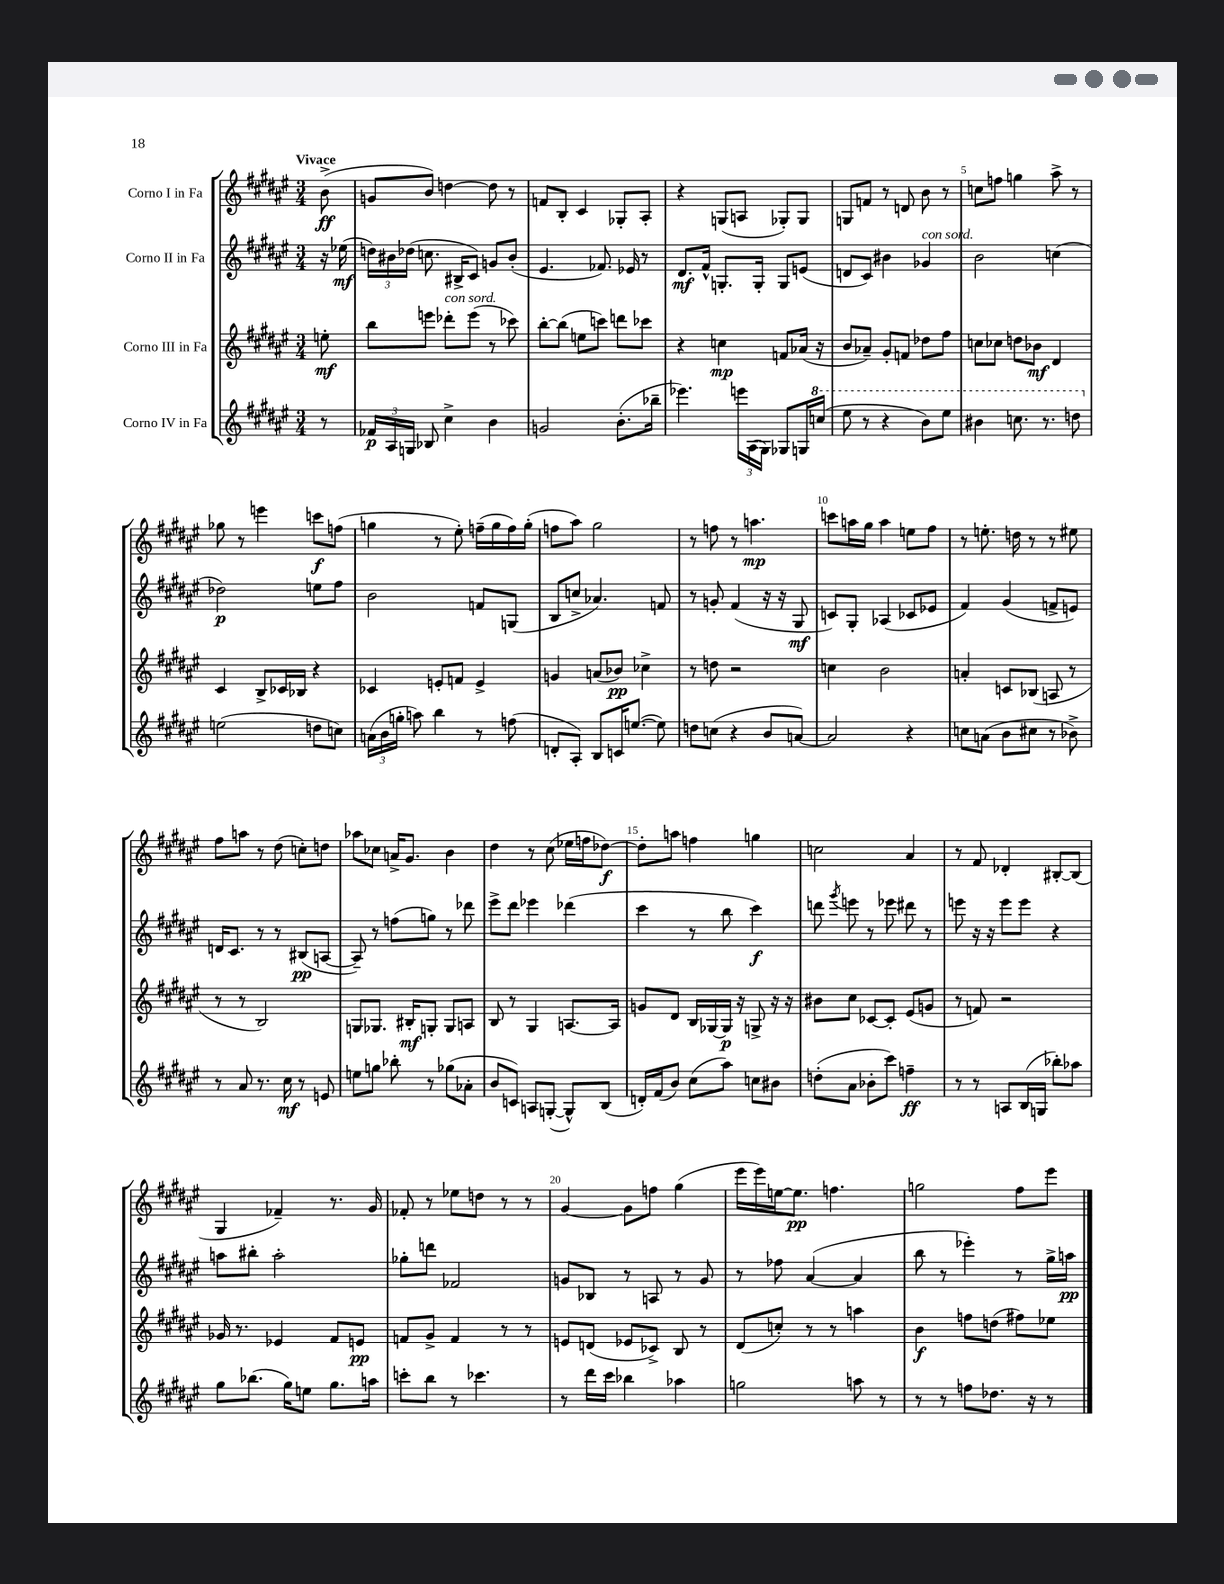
<<
\new StaffGroup <<
\new Staff = "s0" \with { instrumentName = "Corno I in Fa" } {
    \clef treble \key fis \major \numericTimeSignature \time 3/4 \partial 8 \tempo "Vivace"
    \autoBeamOff b'8->\ff( |
    g'8[ b'8]) d''4~ d''8 r8 |
    f'8[ b8]-. cis'4 ges8[-. ais8]-. |
    r4 g8[( a8] ges8[-.) ges8] |
    g8[ f'8] r8 d'8 b'8 r8 |
    c''8[ f''8] g''4 ais''8-> r8 |
    ges''8 r8 e'''4 c'''8[\f f''8]( |
    g''4 r8 eis''8-.) f''16[--( g''16 f''16) g''16]-.( |
    f''8[ ais''8]) gis''2 |
    r8 f''8 r8 a''4.\mp |
    c'''8[ a''16 gis''16] a''4 e''8[ fis''8] |
    r8 e''8.-. d''16 r8 r8 eis''8 |
    fis''8[ a''8] r8 dis''8( c''8[-.) d''8] |
    aes''8[ ces''8] a'16[-> gis'8.] b'4 |
    dis''4 r8 cis''8( ees''16[ f''16 des''8]~\f) |
    des''8[-. a''8] f''4 g''4 |
    c''2 ais'4 |
    r8 fis'8 des'4-. bis8[~-. bis8]( |
    gis4 fes'4--) r8. gis'16 |
    fes'8-. r8 ees''8[ d''8] r8 r8 |
    gis'4~ gis'8[ f''8] gis''4( |
    eis'''16[ eis'''16) e''16~ e''8.]\pp f''4. |
    g''2 fis''8[ eis'''8] \bar "|." |
}
\new Staff = "s1" \with { instrumentName = "Corno II in Fa" } {
    \clef treble \key fis \major \numericTimeSignature \time 3/4 \partial 8
    \autoBeamOff r16 ees''16\mf( |
    \tuplet 3/2 { d''16[) bis'16 des''16]( } c''8. bis16[-> cis'8]) g'8[ bis'8]-.( |
    eis'4. fes'8.) ees'16 r8 |
    dis'8.[\mf fis'16]-^ g8.[-. g16]-. g8[ e'8]( |
    d'8[ cis'8]) bis'4 ges'4^\markup { \italic "con sord." } |
    b'2 c''4( |
    des''2\p) e''8[ fis''8] |
    b'2 f'8[ g8]( |
    b8[ c''8]-> aes'4.) f'8 |
    r8 g'8-. fis'4( r16 r16 gis8\mf |
    c'8[) gis8]-. aes4( ces'8[ ees'8] |
    fis'4) gis'4( f'8[-> e'8]) |
    d'16[ cis'8.] r8 r8 bis8[\pp( a8]~ |
    a8--) r8 f''8[( g''8]) r8 des'''8 |
    eis'''8[-> dis'''8] ees'''4 des'''4( |
    cis'''4 r8 b''8 cis'''4\f) |
    d'''8 \acciaccatura { gis'''8 } e'''8 r8 ees'''8 dis'''8 r8 |
    e'''8 r16 r16 e'''8[ e'''8] r4 |
    a''8[ bis''8]-. a''2-. |
    ges''8[-. d'''8] fes'2 |
    g'8[ bes8] r8 a8 r8 g'8 |
    r8 fes''8 ais'4~( ais'4 |
    b''8 r8 ees'''4-.) r8 gis''16[-> a''16]\pp \bar "|." |
}
\new Staff = "s2" \with { instrumentName = "Corno III in Fa" } {
    \clef treble \key fis \major \numericTimeSignature \time 3/4 \partial 8
    \autoBeamOff e''8-.\mf |
    b''8[ e'''8] des'''8[-.^\markup { \italic "con sord." } e'''8]( r8 ces'''8) |
    b''8[~-. b''8]( e''8[ c'''8]) d'''8[ ces'''8] |
    r4 c''4\mp f'8[ aes'16]( r16 |
    b'8[ aes'8]--) gis'8[-. f'8] des''8[ fis''8] |
    c''8[ ces''8] d''8[ bes'8]\mf dis'4 |
    cis'4 b8[-> ces'16 bes16] r4 |
    ces'4 e'8[-. f'8] e'4-> |
    g'4 a'8[( bes'8]\pp) ces''4-> |
    r8 d''8 r2 |
    c''4 b'2 |
    a'4-. c'8[ bes8]( a8 r8 |
    r8 r8 b2) |
    g8[ ges8.] bis16[-.\mf g8]-. g8[ a8] |
    b8 r8 gis4 a8.[~ a16] |
    g'8[ dis'8] b16[ ges16~ ges16]\p r16 g8-> r16 r16 |
    bis'8[ cis''8] ces'8[~ ces'8]-. eis'8[( g'8] |
    r8 f'8) r2 |
    ges'16 r8. ees'4 fis'8[ e'8]\pp |
    f'8[ gis'8]-> f'4 r8 r8 |
    e'8[ d'8]( ees'8[ ces'8]->) b8 r8 |
    dis'8[( c''8]-.) r8 r8 a''4 |
    b'4\f f''8[ d''8]( fis''8[) ees''8] \bar "|." |
}
\new Staff = "s3" \with { instrumentName = "Corno IV in Fa" } {
    \clef treble \key fis \major \numericTimeSignature \time 3/4 \partial 8
    \autoBeamOff r8 |
    \tuplet 3/2 { fes'16[\p ais16 g16] } bes8 cis''4-> b'4 |
    g'2 b'8.[-.( bes''16]-- |
    ees'''4.) \tuplet 3/2 { e'''16[ ais16( gis16]) } ges8[ g16 \ottava #1 c'''16]( |
    eis'''8 r8 r4 b''8[) eis'''8] |
    bis''4 c'''8. r8. d'''8 \ottava #0 |
    e''2( d''8[ c''8]) |
    \tuplet 3/2 { a'16[( b'16 g''16]-. } a''8) b''4 r8 f''8( |
    d'8[-. ais8]-.) b8[ c'16 e''8.]~( e''8) |
    d''8[ c''8]( r4 b'8[ a'8]~) |
    a'2 r4 |
    c''8[ a'8]( b'8[ cis''8] r8 bes'8->) |
    r8 ais'8 r8. cis''16\mf r8 e'8 |
    e''8[ g''8] bes''8-. r8 ges''8[( aes'8]-. |
    b'8[ c'8]) a8[ g8]~-.( g8[-^) b8]( |
    d'16[-.) fis'16( b'8]) cis''8[( ais''8]) c''8[ bis'8] |
    d''8[-.( ais'8] bes'8[-. cis'''8]) f''4--\ff |
    r8 r8 a8[ b16( g16] bes''8[-.) aes''8] |
    gis''8[ bes''8.]( gis''16[) e''8] gis''8.[ a''16] |
    c'''8[-. b''8] r8 ces'''4. |
    r8 dis'''16[ cis'''16] bes''4 aes''4 |
    g''2 a''8 r8 |
    r8 r8 f''8[ des''8.] r16 r8 \bar "|." |
}
>>
>>
\layout { \context { \Score \override BarNumber.break-visibility = ##(#f #t #t) barNumberVisibility = #(every-nth-bar-number-visible 5) } }
